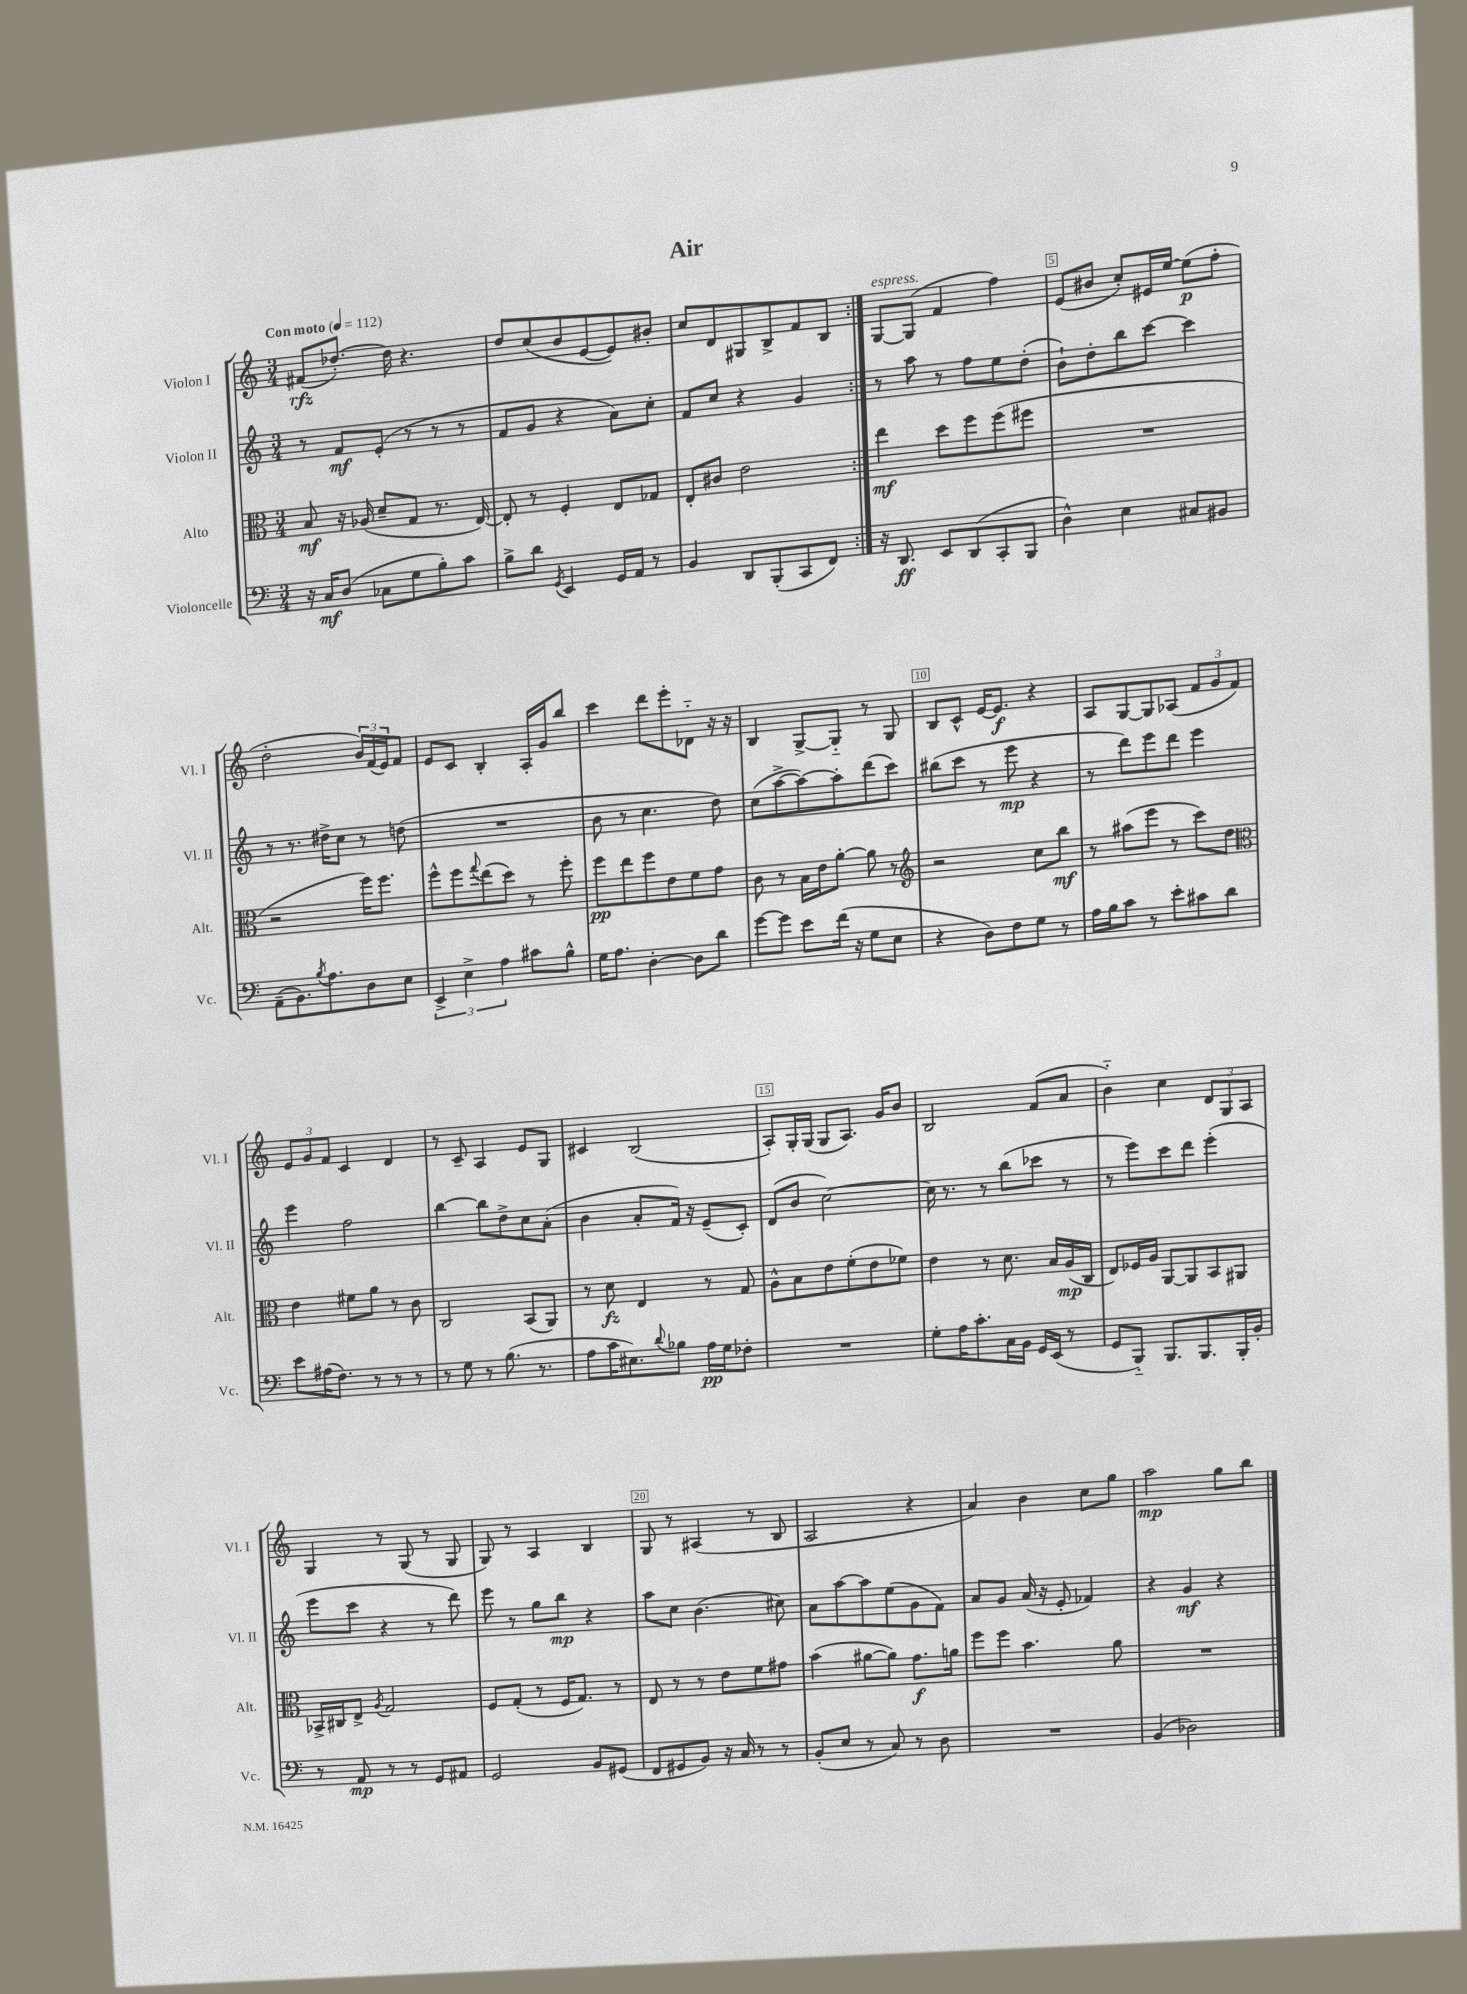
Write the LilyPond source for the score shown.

\header { title = "Air" }
<<
\new StaffGroup <<
\new Staff = "s0" \with { instrumentName = "Violon I" shortInstrumentName = "Vl. I" } {
    \clef treble \key c \major \numericTimeSignature \time 3/4 \tempo "Con moto" 4 = 112
    \repeat volta 2 { fis'8\rfz( des''8.~-.) des''16 r4. |
    d''8 c''8( b'8 e'8~ e'8) bis'8-. |
    c''8 d'8 gis8 b8-> f'8 b8 | }
    g8~^\markup { \italic "espress." } g8( f'4 f''4) |
    e'8( bis'8 c''8-.) eis'16 e''16~ e''8\p( f''8-. |
    d''2-. \tuplet 3/2 { b'16) f'16( e'16) } f'8 |
    e'8 c'8 b4-. a16-. g'16 b''8 |
    c'''4 d'''8 e'''8-. des'8-_ r16 r16 |
    b4 g8~-> g8-_ r8 g8 |
    b8 c'8-^ e'16~ e'8.\f r4 |
    a8 g8~ g8 aes8( \tuplet 3/2 { f'8 g'8 f'8) } |
    \tuplet 3/2 { e'8 g'8 f'8 } c'4 d'4 |
    r8 c'8-- a4 e'8 g8 |
    cis'4 b2( |
    a8-.) g16-. g16( g8 a8.) g'16 b'8 |
    b2 f'8( a'8 |
    b'4-_) c''4 \tuplet 3/2 { d'8 g8 a8 } |
    g4 r8 g8( r8 g8 |
    g8) r8 a4 b4 |
    g8 r8 ais4( r8 b8 |
    a2 r4 |
    a'4) b'4 c''8 g''8 |
    a''2\mp g''8 b''8 \bar "|." |
}
\new Staff = "s1" \with { instrumentName = "Violon II" shortInstrumentName = "Vl. II" } {
    \clef treble \key c \major \numericTimeSignature \time 3/4
    \repeat volta 2 { r8 f'8\mf e'8-.( r8 r8 r8 |
    f'8 g'8 r4 a'8) c''8-. |
    f'8 c''8 r4 g'4 | }
    r8 a''8 r8 f''8 e''8 d''8-.( |
    b'8-!) d''8-. b''8 c'''8~ c'''4 |
    r8 r8. dis''16-> c''8 r8 d''8( |
    R2. |
    b'8 r8 c''4. d''8) |
    c''8( a''8~-> a''8~) a''8-. d'''8( c'''8) |
    bis''8( c'''8 r8 e'''8\mp r4 |
    r8 d'''8) e'''8 d'''8 e'''4 |
    e'''4 f''2 |
    b''4~ b''8 d''8-> c''8 a'8-.( |
    b'4 a'8-. f'16) r16 e'8--( c'8-.) |
    d'8( b'8 c''2~) |
    c''16 r8. r8 b''8( ces'''8 r8 |
    r8 e'''8) c'''8 d'''8 e'''4-.( |
    e'''8 c'''8 r4 r8 d'''8) |
    e'''8 r8 g''8 b''8\mp r4 |
    a''8 c''8 b'4.( cis''8) |
    a'8 a''8~ a''8 e''8( g'8 f'8) |
    a'8 g'8 a'16( r16 e'8-. fes'4) |
    r4 g'4\mf r4 \bar "|." |
}
\new Staff = "s2" \with { instrumentName = "Alto" shortInstrumentName = "Alt." } {
    \clef alto \key c \major \numericTimeSignature \time 3/4
    \repeat volta 2 { b8\mf r16 aes16( d'8-- g8 r8. e16~) |
    e8-. r8 f4-. e8 ges8 |
    e8-. cis'8 e'2 | }
    e''4\mf d''8 f''8 f''8( fis''8 |
    R2. |
    r2 f''16) f''8. |
    f''8-^ f''8 \appoggiatura { g''8 } e''8( d''8) r8 f''8-. |
    f''8\pp e''8 f''8 e'8 f'8 g'8 |
    c'8 r8 b16 e'16 a'8~-. a'8 r8 |
    \clef treble r2 c''8 b''8\mf |
    r8 ais''8( e'''8 r8 c'''8) d''8 |
    \clef alto e'4 fis'8 a'8 r8 c'8 |
    c2 b,8( a,8) |
    r8 d'8\fz e4 r8 g8 |
    a8-^ b8 e'8 f'8-.( e'8 fes'8) |
    e'4 r8 d'8. b16 a16\mp( c16 |
    e8) fes16 a16 a,8~ a,8 b,8 ais,8 |
    bes,16-> cis16 e8-> \acciaccatura { a8 } g2 |
    f8 g8-.( r8 f16 g8.) r8 |
    e8 r8 r8 e'8 f'8 gis'8 |
    b'4( ais'8~ ais'8) g'8.\f a'16 |
    f''8 f''8 b'4. a'8 |
    R2. \bar "|." |
}
\new Staff = "s3" \with { instrumentName = "Violoncelle" shortInstrumentName = "Vc." } {
    \clef bass \key c \major \numericTimeSignature \time 3/4
    \repeat volta 2 { r16 c16\mf d8( ces8 g8 b8-.) c'8 |
    b8-> d'8 \acciaccatura { g,8 } e,4 g,16 a,16 r8 |
    b,4 d,8 b,,8-.( c,8 f,8) | }
    r16 d,8.\ff e,8 d,8( c,8-. b,,8 |
    d4-^) e4 cis8 bis,8 |
    a,8--( b,8.) \acciaccatura { b8 } a8. d8 e8 |
    \tuplet 3/2 { e,4-> e4-> a4 } cis'8 b8-^ |
    g16 a8. d4~-. d8 d'8 |
    g'8~ g'8 e'8 f'16( r16 g8 e8 |
    r4 d8) f8 g8 r8 |
    a16 b16 c'8 r8 e'8-. cis'8 d'8 |
    e'8 ais16( f8.) r8 r8 r8 |
    r8 g8 r8 b8.( r8. |
    a8 c'16 eis8.) \appoggiatura { d'8 } bes8 a16\pp g16 fes8-. |
    R2. |
    g8-. a16 c'8.-. c16 b,16 g,16 e,16( r8 |
    g,8 b,,8-_) b,,8. b,,8. b,,16-. b,16-. |
    r8 a,8\mp r8 r8 g,8 ais,8 |
    g,2 b,8 gis,8( |
    f,8 gis,8 b,8) r16 c16 r8 r8 |
    b,8-.( e8 r8 c8) r8 d8 |
    R2. |
    b,4( des2) \bar "|." |
}
>>
>>
\layout { \context { \Score \override BarNumber.break-visibility = ##(#f #t #t) barNumberVisibility = #(every-nth-bar-number-visible 5) \override BarNumber.stencil = #(make-stencil-boxer 0.1 0.3 ly:text-interface::print) } }
